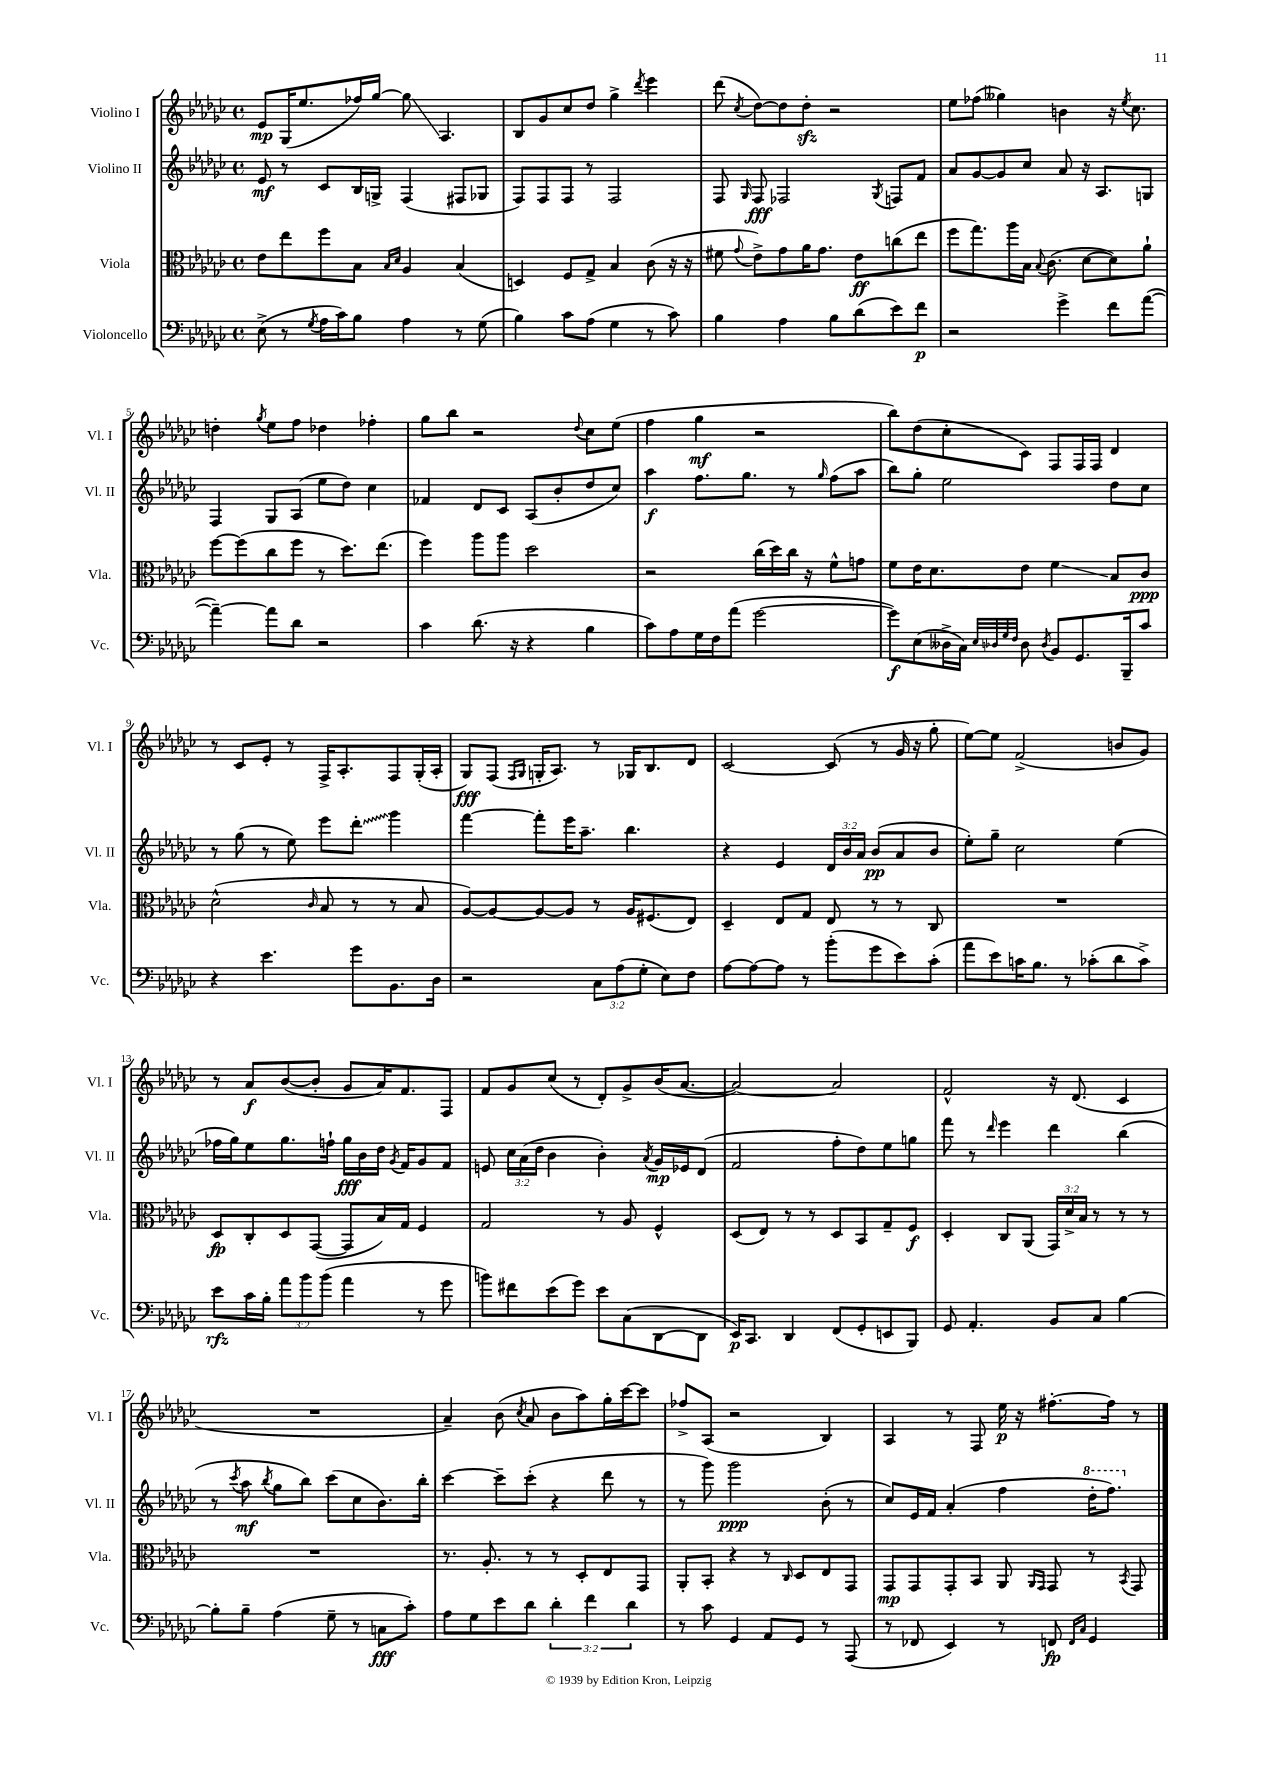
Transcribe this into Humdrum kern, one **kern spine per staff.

**kern	**kern	**kern	**kern
*staff4	*staff3	*staff2	*staff1
*clefF4	*clefC3	*clefG2	*clefG2
*k[b-e-a-d-g-c-]	*k[b-e-a-d-g-c-]	*k[b-e-a-d-g-c-]	*k[b-e-a-d-g-c-]
*M4/4	*M4/4	*M4/4	*M4/4
*met(c)	*met(c)	*met(c)	*met(c)
(8E-^	8e-	8e-	8e-
8r	8ee-	8r	(16G-
.	.	.	8.ee-
8qG-	.	.	.
16A-	8ff	8c-	.
16c-)	.	.	.
8B-	8B-	16B-	16ff-)
.	.	16G^	[16gg-
.	16qqB-	.	.
.	16qqd-	.	.
4A-	4A-	(4F	8gg-]
.	.	.	4.A-
8r	(4B-	8F#	.
(8G-	.	8G-	.
=	=	=	=
4B-)	4D)	8F)	8B-
.	.	8F	8g-
8c-	8F	8F	8cc-
(8A-	8G-^	8r	8dd-
4G-	4B-	2F	4gg-^
.	.	.	8qddd-
8r	(8c-	.	4eee-
8c-)	16r	.	.
.	16r	.	.
=	=	=	=
4B-	8f#	8F	(8ddd-
.	8qqg-	16qqG-	8qcc-
.	8e-^)	8F	[8dd-)
4A-	8g-	2F-	8dd-]
.	16a-	.	8dd-'
.	8.g-	.	.
8B-	.	.	2r
(8d-	8e-	.	.
.	.	8qG-	.
8e-)	(8cc	8F	.
8f	8ee-	8f	.
=	=	=	=
2r	8ff	8a-	8ee-
.	8.gg-)	[8g-	(8ff-
.	.	8g-]	4gg--)
.	16aa-	.	.
.	16B-	8cc-	.
.	8qqB-	.	.
.	(8.c-	.	.
4g-^	.	8a-	4b
.	[8d-	16r	.
.	.	8.A-	.
8f	8d-])	.	16r
.	.	.	8qee-
.	.	.	8.cc-
([8a-	8a-`	8G	.
=	=	=	=
4a-~_)	[8ff	4F	4dd'
.	(8ff]	.	.
.	.	.	8qgg-
8a-]	8cc-	8G-	8ee-
8d-	8ff	(8A-	8ff
2r	8r	8ee-	4dd-
.	8.dd-)	8dd-)	.
.	.	4cc-	4ff-'
.	(8.ee-	.	.
=	=	=	=
4c-	4ff)	4f-	8gg-
.	.	.	8bb-
(8.d-	8aa-	8d-	2r
.	8aa-	8c-	.
16r	.	.	.
4r	2dd-	(8A-	.
.	.	8b-'	.
.	.	.	8qqdd-
4B-	.	8dd-	8cc-
.	.	8cc-)	(8ee-
=	=	=	=
8c-)	2r	4aa-	4ff
8A-	.	.	.
16G-	.	8.ff	4gg-
16F	.	.	.
(8a-	.	.	.
.	.	8.gg-	.
[2g-	(16cc-	.	2r
.	16dd-)	.	.
.	16cc-	8r	.
.	16r	.	.
.	.	16qqgg-	.
.	8f^^	(8ff	.
.	8g	8aa-	.
=	=	=	=
8g-])	8f	8bb-)	8bb-)
(8E-	16e-	8gg-'	(8dd-
.	8.d-	.	.
16D--^	.	2ee-	8cc-'
16C-)	.	.	.
32qqE-	.	.	.
32qqD-	.	.	.
32qqG-	.	.	.
32qqF	.	.	.
8D-	8e-	.	8c-)
8qD-	.	.	.
8BB-	4f	.	8F
8.GG-	.	.	16F
.	.	.	16F
.	8B-	8dd-	4d-
16BBB-~	.	.	.
8c-	8c-	8cc-	.
=	=	=	=
4r	(2d-^^	8r	8r
.	.	(8gg-	8c-
4.e-	.	8r	8e-'
.	.	8ee-)	8r
.	16qqc-	.	.
.	8B-	8eee-	16F^
.	.	.	8.A-'
8g-	8r	8ddd-'	.
8.BB-	8r	4ggg-	8F
.	8B-	.	(16G-'
16D-	.	.	16A-'
=	=	=	=
2r	[8A-)	[4fff	8G-)
.	8A-_	.	(8F
.	.	.	16qqF
.	.	.	16qqG-
.	8A-_	8fff']	16G'
.	.	.	8.A-)
.	8A-]	16eee-	.
.	.	8.aa-~	.
12C-	8r	.	8r
(12A-	.	.	.
.	16A-	4.bb-	16G-
12G-'	.	.	.
.	(8.F#	.	8.B-
8E-)	.	.	.
8F	8E-)	.	8d-
=	=	=	=
[8A-	4D-~	4r	[2c-
8A-_	.	.	.
8A-]	8E-	4e-	.
8r	8G-	.	.
(8b-'	8E-	24d-	(8c-]
.	.	24b-	.
.	.	24a-	.
8g-	8r	(8b-	8r
8e-)	8r	8a-	16g-
.	.	.	16r
(8c-'	8C-	8b-	8gg-'
=	=	=	=
8a-	1r	8ee-')	[8ee-)
8e-)	.	8gg-~	8ee-]
16c	.	2cc-	(2f^
8.B-	.	.	.
8r	.	.	.
(8c-'	.	.	.
8d-	.	(4ee-	8b
8c-^)	.	.	8g-)
=	=	=	=
8e-	8D-	16ff-	8r
.	.	16gg-)	.
16c-	8C-'	8ee-	8a-
16B-'	.	.	.
12a-	8D-	8.gg-	([8b-
12b-	.	.	.
.	([8GG-	.	8b-']
(12b-	.	.	.
.	.	16ff`	.
4a-	8GG-]	16gg-	8g-
.	.	16b-	.
.	16B-)	16dd-	16a-)
.	.	8qg-	.
.	16G-	16f	8.f
8r	4F	8g-	.
8g-	.	8f	8F
=	=	=	=
8b)	2G-	8e	8f
8f#	.	24cc-	8g-
.	.	(24a-	.
.	.	24dd-	.
(8e-	.	4b-	(8cc-
8g-)	.	.	8r
8e-	8r	4b-')	8d-')
(8C-	8A-	.	8g-^
.	.	8qa-	.
[8DD-	4F^^	16g-	(16b-
.	.	16e-	[8.a-
8DD-]	.	(8d-	.
=	=	=	=
16EE-)	(8D-	2f	2a-_)
8.CC-	.	.	.
.	8E-)	.	.
4DD-	8r	.	.
.	8r	.	.
(8FF	8D-	8ff'	2a-]
8GG-'	8BB-	8dd-)	.
8EE	8G-~	8ee-	.
8BBB-)	8F	8gg	.
=	=	=	=
8GG-	4D-'	8fff	2f^^
4.AA-'	.	8r	.
.	.	16qqddd-	.
.	8C-	4eee-	.
.	(8AA-	.	.
8BB-	24GG-)	4ddd-	16r
.	24d-^	.	.
.	.	.	(8.d-
.	24B-	.	.
8C-	8r	.	.
[4B-	8r	(4bb-	4c-
.	8r	.	.
=	=	=	=
8B-']	1r	8r	1r
.	.	8qccc-	.
8B-~	.	8aa-	.
.	.	8qbb-	.
(4A-	.	8gg-	.
.	.	8bb-)	.
8G-~	.	(8ccc-	.
8r	.	8cc-	.
8C	.	8.b-)	.
8c-')	.	.	.
.	.	16bb-'	.
=	=	=	=
8A-	8.r	[4ccc-	4a-~)
8G-	.	.	.
.	8.A-'	.	.
8e-	.	8ccc-~]	(8b-
.	.	.	8qcc-
8d-	8r	(8ccc-'	8a-
6d-'	8r	4r	8b-
.	8D-'	.	8aa-)
6f	.	.	.
.	8E-	8ddd-	16gg-'
.	.	.	[16ccc-
6d-	.	.	.
.	8GG-	8r	8ccc-]
=	=	=	=
8r	8AA-'	8r	8ff-^
8c-	8BB-'	8ggg-)	(8A-
4GG-	4r	2ggg-	2r
8AA-	8r	.	.
.	16qqC-	.	.
8GG-	8D-	.	.
8r	8E-	(8b-'	4B-)
(8AAA-	8GG-	8r	.
=	=	=	=
8r	8GG-	8cc-)	4A-
8FF-	8GG-	16e-	.
.	.	16f	.
4EE-)	8GG-'	(4a-'	8r
.	8BB-	.	8F
8r	8AA-	4ff	16ee-
.	.	.	16r
.	16qqAA-	.	.
.	16qqGG-	.	.
8FF	8GG-	.	[8.ff#'
16qqFF	.	.	.
16qqC-	.	.	.
4GG-	8r	16ddd-'	.
.	.	8.fff)	16ff#]
.	8qBB-	.	.
.	8GG-	.	8r
==	==	==	==
*-	*-	*-	*-
